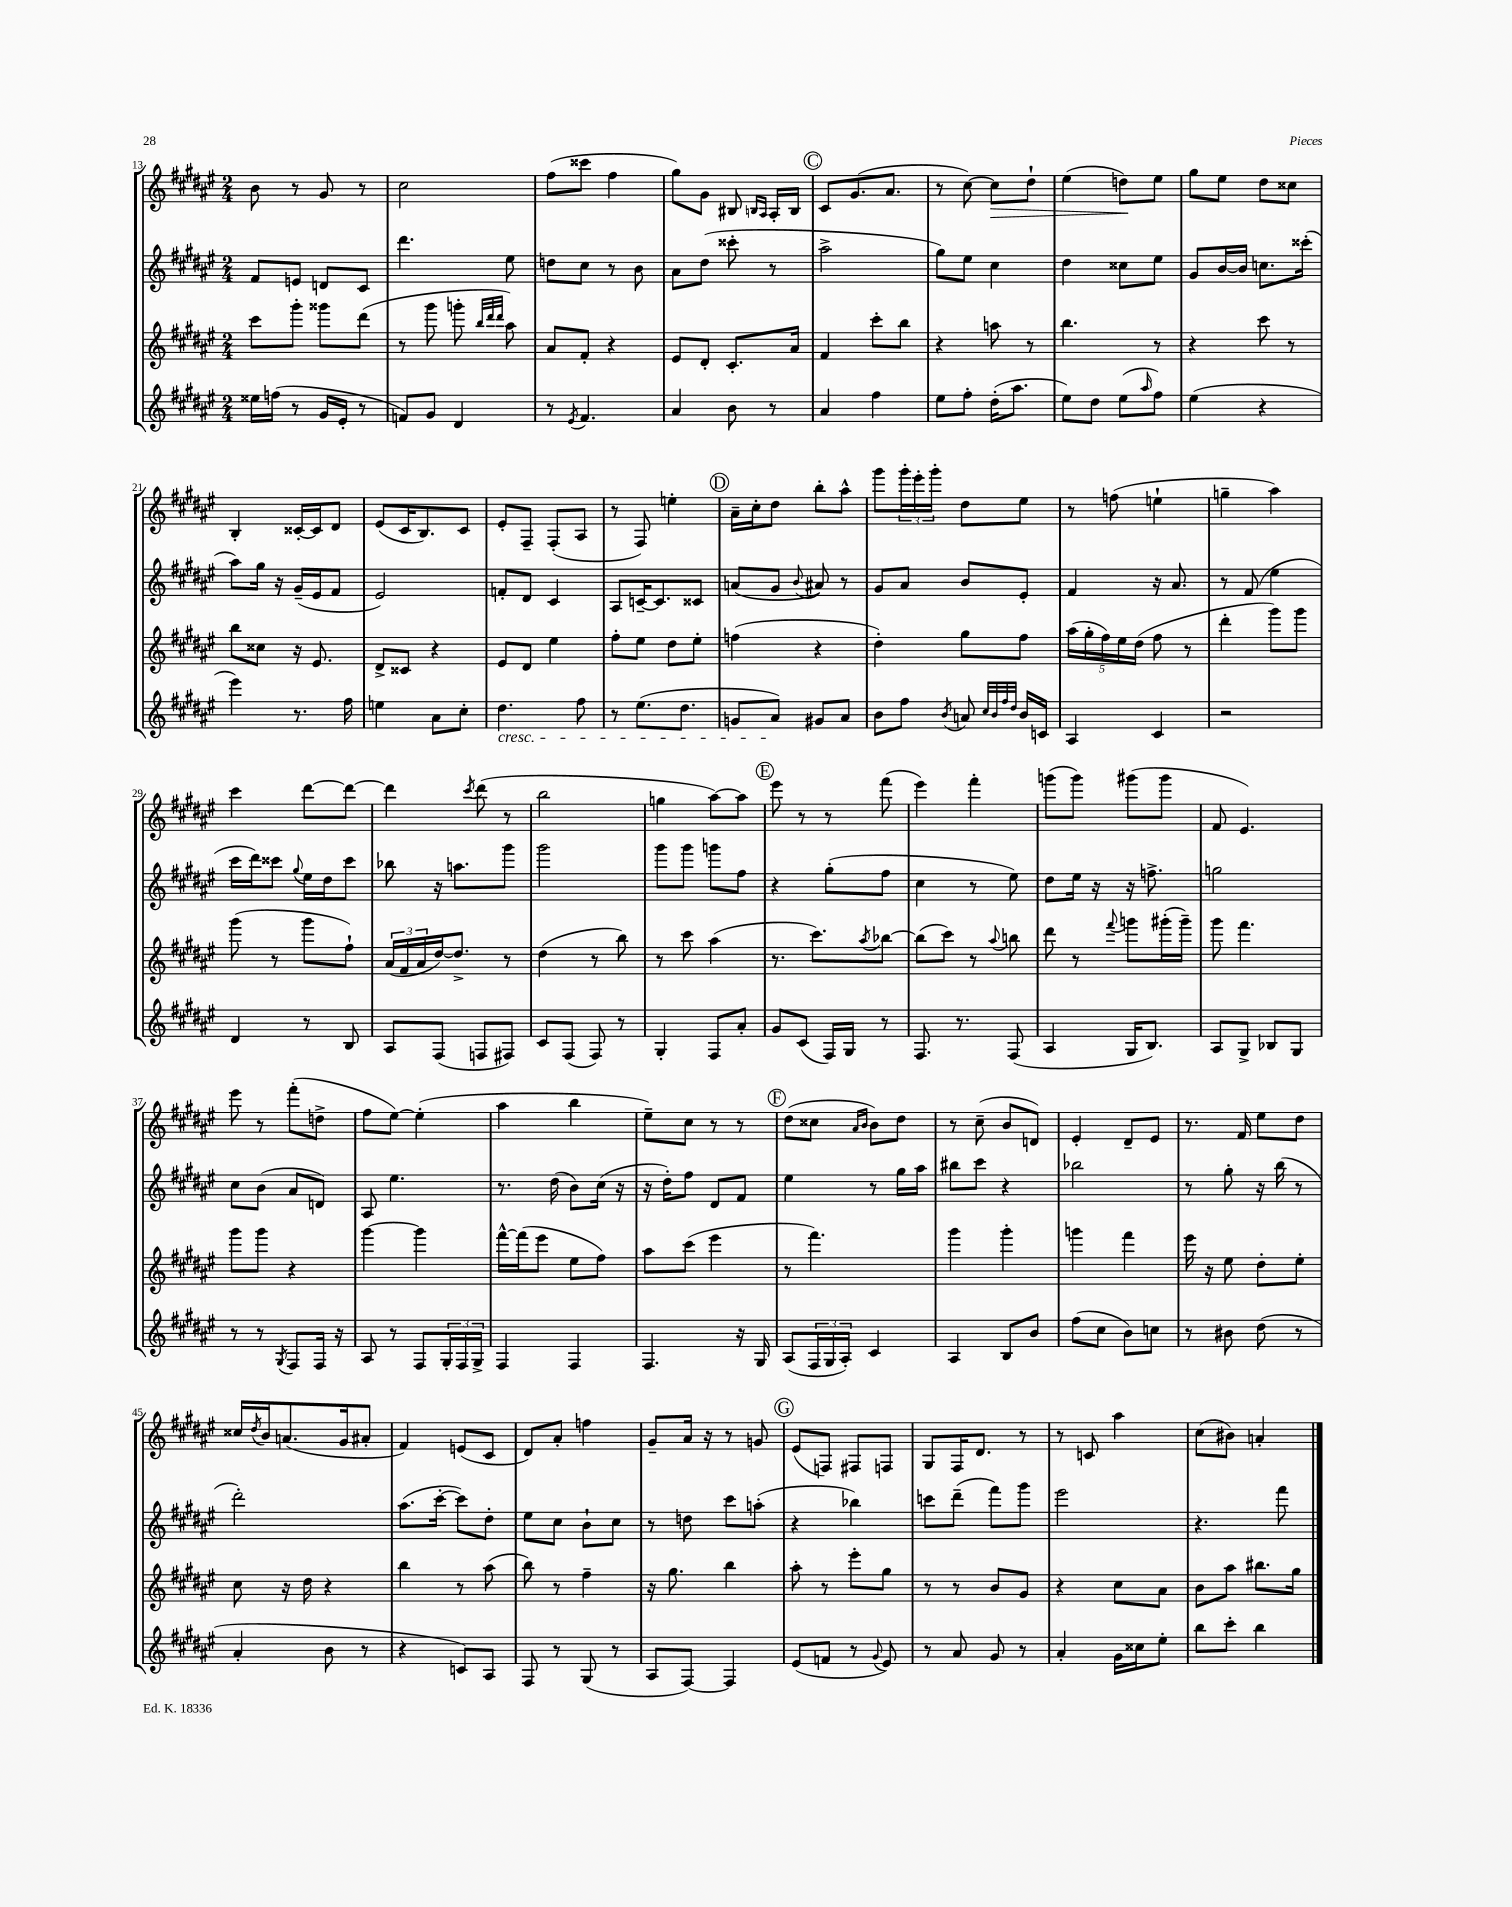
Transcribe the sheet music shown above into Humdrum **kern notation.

**kern	**kern	**kern	**kern	**dynam
*part4	*part3	*part2	*part1	*part1
*staff4	*staff3	*staff2	*staff1	*staff1
*clefG2	*clefG2	*clefG2	*clefG2	*
*k[f#c#g#d#a#e#]	*k[f#c#g#d#a#e#]	*k[f#c#g#d#a#e#]	*k[f#c#g#d#a#e#]	*
*M2/4	*M2/4	*M2/4	*M2/4	*
=13	=13	=13	=13	=13
16ee##X\LL	8ccc#\L	8f#/L	8b\	.
(16ffn\JJ	.	.	.	.
8r	8ggg#'\J	8en/J	8r	.
16g#/LL	8ggg##X\L	8dn/L	8g#/	.
16e#'/JJ	.	.	.	.
8r	(8ddd#\J	8c#/J	8r	.
=14	=14	=14	=14	=14
8fn/L)	8r	4.ddd#\	2cc#\	.
8g#/J	8ggg#\	.	.	.
4d#/	8gggn'\	.	.	.
.	32qqbb/LLL	.	.	.
.	32qqddd#/	.	.	.
.	32qqddd#/JJJ	.	.	.
.	8aa#\)	8ee#\	.	.
=15	=15	=15	=15	=15
8r	8a#/L	8ddn\L	(8ff#\L	.
8qe#/	.	.	.	.
4.f#/	8f#'/J	8cc#\J	8ccc##X\J	.
.	4r	8r	4ff#\	.
.	.	8b\	.	.
=16	=16	=16	=16	=16
4a#/	8e#/L	8a#\L	8gg#\L)	.
.	8d#'/J	(8dd#\J	8g#\J	.
8b\	8.c#'/L	8ccc##X'\	8B#X/	.
.	.	.	16qqBn/LL	.
.	.	.	16qqA#/JJ	.
8r	.	8r	16A#'/LL	.
.	16a#/Jk	.	16B/JJ	.
!!LO:REH:place=s1:t=C
=17	=17	=17	=17	=17
4a#/	4f#/	2aa#^\	8c#/L	.
.	.	.	(8.g#/	.
4ff#\	8ccc#'\L	.	.	.
.	.	.	8.a#/J	.
.	8bb\J	.	.	.
=18	=18	=18	=18	=18
8ee#\L	4r	8gg#\L)	8r	.
8ff#'\J	.	8ee#\J	[8cc#\)	.
!	!	!	!	!LO:HP:b
(16dd#'\KL	8aan\	4cc#\	8cc#\L]	>
8.aa#\J	.	.	.	.
.	8r	.	8dd#`\J	.
=19	=19	=19	=19	=19
8ee#\L)	4.bb\	4dd#\	(4ee#\	.
8dd#\J	.	.	.	.
(8ee#\L	.	8cc##X\L	8ddn\L)	.
16qqaa#/	.	.	.	.
8ff#\J)	8r	8ee#\J	8ee#\J	]
=20	=20	=20	=20	=20
(4ee#\	4r	8g#/L	8gg#\L	.
.	.	[16b/L	8ee#\J	.
.	.	16b/JJ]	.	.
4r	8ccc#\	8.ccn\L	8dd#\L	.
.	8r	.	8cc##X\J	.
.	.	(16ccc##X'\Jk	.	.
!!LO:LB:g=z
=21	=21	=21	=21	=21
4eee#\)	8bb\L	8aa#\L)	4B'/	.
.	8cc##X\J	16gg#\Jk	.	.
.	.	16r	.	.
8.r	16r	(16g#~/LL	[16c##X'/LL	.
.	8.e#/	16e#/J	16c##/J]	.
.	.	8f#/J	8d#/J	.
16ff#\	.	.	.	.
=22	=22	=22	=22	=22
4een\	8d#^/L	2e#/)	(8e#/L	.
.	8c##X/J	.	16c#/K	.
.	.	.	8.B/)	.
8a#\L	4r	.	.	.
8cc#'\J	.	.	8c#/J	.
=23	=23	=23	=23	=23
!LO:TX:b:i:t=cresc.	!	!	!	!
4.dd#\	8e#/L	8fn'/L	8e#'/L	.
.	8d#/J	8d#/J	8F#~/J	.
.	4ee#\	4c#/	(8F#'/L	.
8ff#\	.	.	8A#/J	.
=24	=24	=24	=24	=24
8r	8ff#'\L	8A#/L	8r	.
(8.ee#\L	8ee#\J	[16cn~/K	8F#/)	.
.	.	8.c/]	.	.
.	8dd#\L	.	4een'\	.
8.dd#\J	.	.	.	.
.	8ee#'\J	8c##X/J	.	.
!!LO:REH:place=s1:t=D
=25	=25	=25	=25	=25
8gn/L	(4ffn\	(8an/L	16a#~\LL	.
.	.	.	16cc#'\J	.
8a#/J)	.	8g#/J	8dd#\J	.
.	.	8qqb/	.	.
8g#X/L	4r	8a#X/)	8bb'\L	.
8a#/J	.	8r	8aa#^^\J	.
=26	=26	=26	=26	=26
8b\L	4dd#'\)	8g#/L	8ggg#\L	.
8ff#\J	.	8a#/J	24ggg#'\L	.
.	.	.	24eee#'\	.
.	.	.	24ggg#'\JJ	.
8qb/	.	.	.	.
8an/	8gg#\L	8b/L	8dd#\L	.
32qqcc#/LLL	.	.	.	.
32qqb/	.	.	.	.
32qqff#/	.	.	.	.
32qqdd#/JJJ	.	.	.	.
16b/LL	8ff#\J	8e#'/J	8ee#\J	.
16cn/JJ	.	.	.	.
=27	=27	=27	=27	=27
4A#/	(20aa#\LL	4f#/	8r	.
.	20gg#'\	.	.	.
.	20ff#\)	.	.	.
.	.	.	(8ffn\	.
.	20ee#\	.	.	.
.	(20dd#\JJ	.	.	.
4c#/	8ff#\	16r	4een`\	.
.	.	8.a#/	.	.
.	8r	.	.	.
=28	=28	=28	=28	=28
2r	4ddd#'\	8r	4ggn~\	.
.	.	(8f#/	.	.
.	8ggg#\L)	4ee#\	4aa#\)	.
.	8ggg#\J	.	.	.
!!LO:LB:g=z
=29	=29	=29	=29	=29
4d#/	(8ggg#\	16ccc#\LL	4ccc#\	.
.	.	16ddd#\J)	.	.
.	8r	8ccc##X\J	.	.
.	.	8qqgg#/	.	.
8r	8ggg#\L	16ee#\LL	[8ddd#\L	.
.	.	16dd#\J	.	.
8B/	8ff#`\J)	8ccc##\J	8ddd#\J_	.
=30	=30	=30	=30	=30
8A#/L	(24a#/LL	8bb-X\	4ddd#\]	.
.	24f#/	.	.	.
.	24a#/	.	.	.
(8F#/J	[16dd#/J)	16r	.	.
.	8.dd#^/J]	8.aan\L	.	.
.	.	.	8qccc#/	.
8Fn/L	.	.	(8ddd#\	.
8F#X/J)	8r	8ggg#\J	8r	.
=31	=31	=31	=31	=31
8c#/L	(4dd#\	2ggg#\	2bb\	.
(8F#/J	.	.	.	.
8F#/)	8r	.	.	.
8r	8bb\)	.	.	.
=32	=32	=32	=32	=32
4G#'/	8r	8ggg#\L	4ggn\	.
.	8ccc#\	8ggg#\J	.	.
8F#/L	(4aa#\	8gggn\L	[8aa#\L)	.
8a#'/J	.	8ff#\J	8aa#\J]	.
!!LO:REH:place=s1:t=E
=33	=33	=33	=33	=33
8g#/L	8.r	4r	8eee#\	.
(8c#/J	.	.	8r	.
.	8.ccc#\L)	.	.	.
16F#/LL)	.	(8gg#'\L	8r	.
16G#/JJ	.	.	.	.
.	8qaa#/	.	.	.
8r	[8bb-X\J	8ff#\J	(8fff#\	.
=34	=34	=34	=34	=34
8.F#/	(8bb-\L]	4cc#\	4eee#\)	.
.	8ccc#\J)	.	.	.
8.r	.	.	.	.
.	8r	8r	4fff#'\	.
.	8qqaa#/	.	.	.
(8F#/	8bbn\	8ee#\)	.	.
=35	=35	=35	=35	=35
4A#/	8ddd#\	8dd#\L	(8gggn\L	.
.	8r	16ee#\Jk	8ggg\J)	.
.	.	16r	.	.
.	8qqfff#/	.	.	.
16G#/KL	8gggn\L	16r	(8ggg#X\L	.
8.B/J)	.	8.ffn^\	.	.
.	(16ggg#X'\L	.	8ggg#\J	.
.	16ggg#~\JJ)	.	.	.
=36	=36	=36	=36	=36
8A#/L	8ggg#\	2ggn\	8f#/	.
8G#^/J	4.fff#\	.	4.e#/)	.
8B-X/L	.	.	.	.
8G#/J	.	.	.	.
!!LO:LB:g=z
=37	=37	=37	=37	=37
8r	8ggg#\L	8cc#\L	8eee#\	.
8r	8ggg#\J	(8b\J	8r	.
8qG#/	.	.	.	.
8F#/L	4r	8a#/L	(8fff#'\L	.
16F#/Jk	.	8dn/J)	8ddn^\J	.
16r	.	.	.	.
=38	=38	=38	=38	=38
8A#/	[4ggg#\	8A#/	8ff#\L	.
8r	.	4.ee#\	[8ee#\J)	.
8F#/L	4ggg#\]	.	(4ee#'\]	.
24G#'/L	.	.	.	.
24F#/	.	.	.	.
24G#^/JJ	.	.	.	.
=39	=39	=39	=39	=39
4F#/	[16fff#^^\LL	8.r	4aa#\	.
.	(16fff#\J]	.	.	.
.	8eee#\J	.	.	.
.	.	(16dd#\	.	.
4F#/	8ee#\L	8b\L)	4bb\	.
.	8ff#\J)	(16cc#\Jk	.	.
.	.	16r	.	.
=40	=40	=40	=40	=40
4.F#/	8aa#\L	16r	8ee#~\L)	.
.	.	16dd#'\KL)	.	.
.	(8ccc#\J	8ff#\J	8cc#\J	.
.	4eee#\	8d#/L	8r	.
16r	.	8f#/J	8r	.
16G#/	.	.	.	.
!!LO:REH:place=s1:t=F
=41	=41	=41	=41	=41
(8A#/L	8r	4ee#\	(8dd#\L	.
24F#/L	4.fff#\)	.	8cc##X\J	.
24G#/	.	.	.	.
24A#'/JJ)	.	.	.	.
.	.	.	16qqa#/LL	.
.	.	.	16qqb/JJ	.
4c#/	.	8r	8b\L)	.
.	.	16gg#\LL	8dd#\J	.
.	.	16aa#\JJ	.	.
=42	=42	=42	=42	=42
4A#/	4ggg#\	8bb#X\L	8r	.
.	.	8ccc#\J	(8cc#~\	.
8B/L	4ggg#'\	4r	8b/L	.
8b/J	.	.	8dn/J)	.
=43	=43	=43	=43	=43
(8ff#\L	4gggn\	2bb-X\	4e#'/	.
8cc#\J	.	.	.	.
8b\L)	4fff#\	.	8d#~/L	.
8ccn\J	.	.	8e#/J	.
=44	=44	=44	=44	=44
8r	16eee#\	8r	8.r	.
.	16r	.	.	.
8b#X\	8ee#\	8gg#'\	.	.
.	.	.	16f#/	.
(8dd#\	8dd#'\L	16r	8ee#\L	.
.	.	(16bb\	.	.
8r	8ee#'\J	8r	8dd#\J	.
!!LO:LB:g=z
=45	=45	=45	=45	=45
4a#'/	8cc#\	2ddd#'\)	16cc##X/LL	.
.	.	.	8qdd#/	.
.	.	.	16b/J	.
.	16r	.	(8.an/	.
.	16dd#\	.	.	.
8b\	4r	.	.	.
.	.	.	16g#/k	.
8r	.	.	8a#X'/J	.
=46	=46	=46	=46	=46
4r	4bb\	(8.aa#\L	4f#/)	.
.	.	[16ccc#'\Jk	.	.
8cn/L)	8r	8ccc#\L])	(8en/L	.
8A#/J	(8aa#\	8dd#'\J	8c#/J	.
=47	=47	=47	=47	=47
8F#/	8bb\)	8ee#\L	8d#/L)	.
8r	8r	8cc#\J	8a#'/J	.
(8G#/	4ff#~\	8b`\L	4ffn\	.
8r	.	8cc#\J	.	.
=48	=48	=48	=48	=48
8A#/L	16r	8r	8g#~/L	.
.	8.gg#\	.	.	.
[8F#/J)	.	8ddn\	16a#/Jk	.
.	.	.	16r	.
4F#/]	4bb\	8ccc#\L	8r	.
.	.	(8aan'\J	8gn/	.
!!LO:REH:place=s1:t=G
=49	=49	=49	=49	=49
(8e#/L	8aa#'\	4r	(8e#/L	.
8fn/J	8r	.	8Fn/J)	.
8r	8eee#'\L	4bb-X\)	8F#X/L	.
8qqg#/	.	.	.	.
8e#/)	8gg#\J	.	8Fn/J	.
=50	=50	=50	=50	=50
8r	8r	8cccn\L	8G#/L	.
8a#/	8r	(8ddd#~\J	16F#/K	.
.	.	.	8.d#/J	.
8g#/	8b/L	8fff#\L)	.	.
8r	8g#/J	8ggg#\J	8r	.
=51	=51	=51	=51	=51
4a#'/	4r	2eee#\	8r	.
.	.	.	8cn/	.
16g#\LL	8cc#\L	.	4aa#\	.
16cc##X\J	.	.	.	.
8ee#'\J	8a#\J	.	.	.
=52	=52	=52	=52	=52
8bb\L	8b\L	4.r	(8cc#\L	.
8ccc#'\J	8aa#\J	.	8b#X\J)	.
4bb\	8.bb#X\L	.	4an'/	.
.	.	8fff#\	.	.
.	16gg#\Jk	.	.	.
==	==	==	==	==
*-	*-	*-	*-	*-
